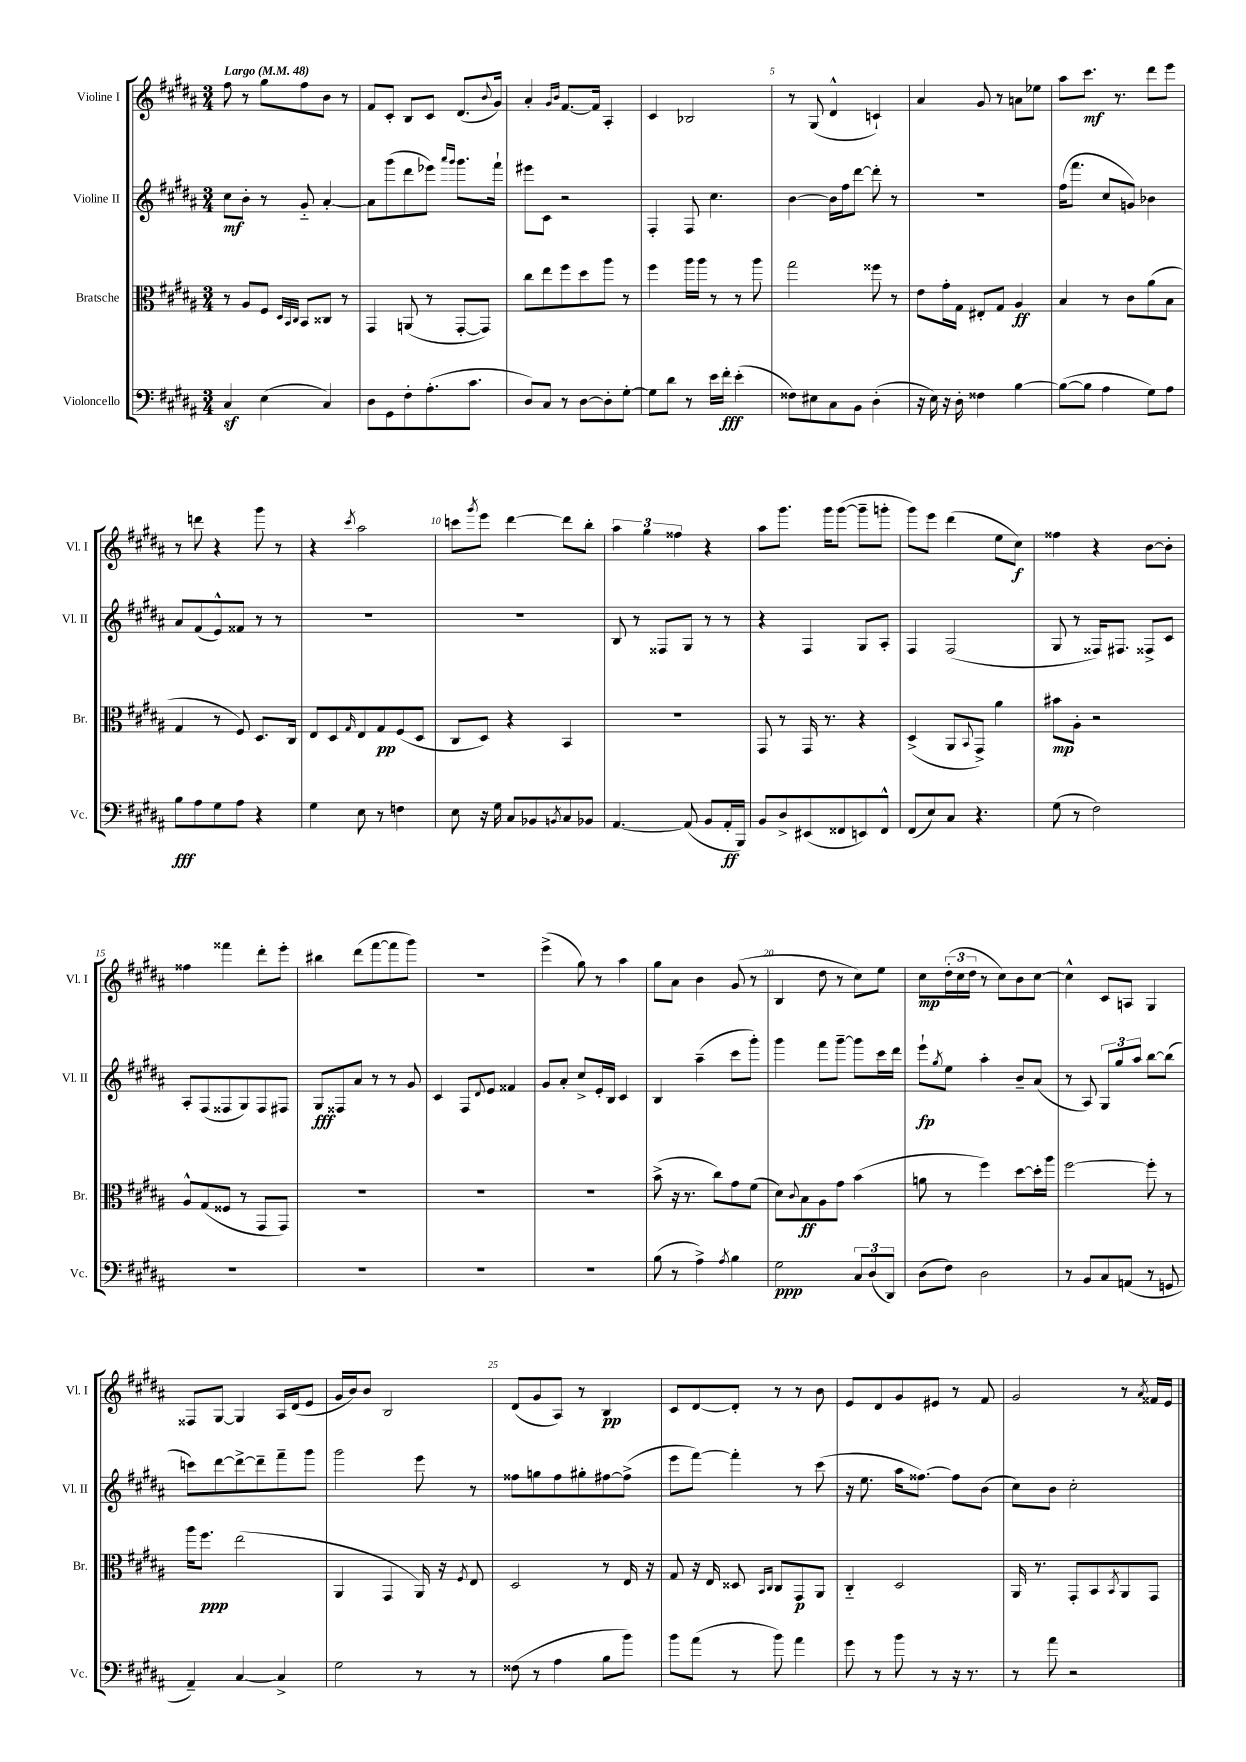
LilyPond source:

<<
\new StaffGroup <<
\new Staff = "s0" \with { instrumentName = "Violine I" shortInstrumentName = "Vl. I" } {
    \clef treble \key b \major \numericTimeSignature \time 3/4 \tempo "Largo" 4 = 48
    fis''8 r8 gis''8 fis''8 b'8 r8 |
    fis'8 cis'8-. b8 cis'8 dis'8.( \appoggiatura { b'8 } gis'16) |
    ais'4-. \grace { gis'16 b'16 } fis'8.~ fis'16 ais4-. |
    cis'4 bes2 |
    r8 gis8( dis'4-^ c'4-!) |
    ais'4 gis'8 r8 a'8 ees''8 |
    ais''8 cis'''8.\mf r8. dis'''8 e'''8 |
    r8 d'''8 r4 gis'''8 r8 |
    r4 \acciaccatura { cis'''8 } ais''2 |
    c'''8 \acciaccatura { gis'''8 } e'''8 dis'''4~ dis'''8 b''8-. |
    \tuplet 3/2 { ais''4 gis''4 fisis''4 } r4 |
    ais''8 gis'''8. gis'''16 gis'''8~( gis'''8-- g'''8-. |
    gis'''8) e'''8 dis'''4( e''8 cis''8\f) |
    fisis''4 r4 b'8~ b'8-. |
    fisis''4 fisis'''4 dis'''8-. e'''8-. |
    bis''4 dis'''8( fis'''8~ fis'''8 gis'''8) |
    R2. |
    e'''4->( gis''8) r8 ais''4 |
    gis''8 ais'8 b'4 gis'8( r8 |
    b4 dis''8 r8 cis''8) e''8 |
    cis''8\mp \tuplet 3/2 { dis''16-.( cis''16 dis''16 } r8 cis''8) b'8 cis''8~ |
    cis''4-^ cis'8 a8 gis4 |
    fisis8 gis8~ gis4 ais16 dis'16( e'8 |
    gis'16 b'16) b'8 b2 |
    dis'8( gis'8 ais8) r8 b4\pp |
    cis'8 dis'8~ dis'8-. r8 r8 b'8 |
    e'8 dis'8 gis'8 eis'8 r8 fis'8 |
    gis'2 r8 \acciaccatura { ais'8 } fisis'16 e'16 \bar "|." |
}
\new Staff = "s1" \with { instrumentName = "Violine II" shortInstrumentName = "Vl. II" } {
    \clef treble \key b \major \numericTimeSignature \time 3/4
    cis''8\mf b'8-. r8 gis'8-_ ais'4~-. |
    ais'8 gis'''8( dis'''8 ees'''8) \grace { ais'''16 gis'''16 } gis'''8. fis'''16-! |
    eis'''8 cis'8 r2 |
    fis4-. fis8 cis''4. |
    b'4~ b'16 fis''16 dis'''8~ dis'''8-. r8 |
    R2. |
    fis''16( fis'''8. cis''8 g'8) bes'4 |
    ais'8 fis'8( e'8-^) fisis'8 r8 r8 |
    R2. |
    R2. |
    b8 r8 fisis8 gis8 r8 r8 |
    r4 fis4 gis8 ais8-. |
    fis4 fis2( |
    gis8 r8 fisis16) fis8. fisis8-> cis'8 |
    ais8-. fis8( fisis8 gis8) fisis8 fis8 |
    gis8\fff fisis8 ais'8 r8 r8 gis'8 |
    cis'4 fis8 \appoggiatura { dis'8 } e'8 fisis'4 |
    gis'8 ais'8-. cis''8-> e'16-. b16 cis'4 |
    b4 ais''4--( cis'''8 gis'''8-.) |
    gis'''4 fis'''8 gis'''8~-- gis'''8 cis'''16 dis'''16 |
    e'''8-!\fp \acciaccatura { gis''8 } e''8 ais''4-. b'8-- ais'8( |
    r8 ais8) \tuplet 3/2 { gis8 gis''8 ais''8 } b''8~ b''8( |
    c'''8) dis'''8~ dis'''8~-> dis'''8-- fis'''8-- gis'''8 |
    gis'''2 e'''8 r8 |
    fisis''8 g''8 fisis''8 gis''8-. fis''8~ fis''8->( |
    e'''8 fis'''8~) fis'''4-. r8 cis'''8( |
    r16 e''8. ais''16 fisis''8.~) fisis''8 b'8( |
    cis''8) b'8 cis''2-. \bar "|." |
}
\new Staff = "s2" \with { instrumentName = "Bratsche" shortInstrumentName = "Br." } {
    \clef alto \key b \major \numericTimeSignature \time 3/4
    r8 ais8 fis8 \grace { dis32 b,32 cis32 } b,8 cisis8 r8 |
    gis,4 a,8( r8 gis,8~-. gis,8) |
    cis''8 e''8 fis''8 dis''8 ais''8 r8 |
    fis''4 ais''16 ais''16 r8 r8 ais''8 |
    gis''2 fisis''8 r8 |
    e'8 gis'16-. gis16 eis8-. gis8 ais4\ff |
    b4 r8 cis'8 ais'8( b8 |
    gis4 r8 fis8) dis8. cis16 |
    e8 dis8 \grace { gis16 } e8 gis8\pp fis8( dis8 |
    cis8 dis8) r4 b,4 |
    R2. |
    gis,8 r8 gis,16 r8. r4 |
    dis4->( ais,8 \appoggiatura { b,8 } gis,8->) ais'4 |
    bis'8\mp ais8-. r2 |
    ais8-^ gis8( fisis8 r8 gis,8 gis,8) |
    R2. |
    R2. |
    R2. |
    b'8->( r16 r8. cis''8) gis'8 fis'8( |
    dis'8) \appoggiatura { cis'8 } b8\ff ais8 gis'8 b'4( |
    a'8 r8 fis''4) dis''8~ dis''16-. ais''16 |
    fis''2~ fis''8-. r8 |
    ais''16 fis''8.\ppp e''2( |
    ais,4 gis,4 ais,16) r16 \acciaccatura { fis8 } e8 |
    dis2 r8 e16 r16 |
    gis8 r16 e16 disis8 \grace { b,16 cis16 } cis8 gis,8\p ais,8 |
    cis4-_ dis2 |
    ais,16 r8. gis,8-. b,8 \acciaccatura { b,8 } ais,8 gis,8 \bar "|." |
}
\new Staff = "s3" \with { instrumentName = "Violoncello" shortInstrumentName = "Vc." } {
    \clef bass \key b \major \numericTimeSignature \time 3/4
    cis4\sf e4( cis4) |
    dis8 gis,8 fis8-. ais8.-.( cis'8. |
    dis8) cis8 r8 dis8~ dis8-. gis8~-. |
    gis8 dis'8 r8 e'16 fis'16-.\fff e'4-.( |
    fisis8) eis8 cis8 b,8 dis4-.( |
    r16 e16) r16 dis16-. fisis4 b4~ |
    b8~( b8 ais4 gis8) ais8 |
    b8\fff ais8 gis8 ais8 r4 |
    gis4 e8 r8 f4 |
    e8 r16 gis16 cis8 bes,8 \acciaccatura { b,8 } cis8 bes,8 |
    ais,4.~ ais,8( b,8 ais,16-.\ff b,,16) |
    b,8 dis8-> eis,8( fisis,8 e,8) fisis,8-^ |
    fis,8( e8) cis8 r4. |
    gis8( r8 fis2) |
    R2. |
    R2. |
    R2. |
    R2. |
    b8( r8 ais4->) \acciaccatura { ais8 } b4 |
    gis2\ppp \tuplet 3/2 { cis8 dis8( dis,8) } |
    dis8( fis8) dis2 |
    r8 b,8 cis8 a,8( r8 g,8 |
    ais,4--) cis4~ cis4-> |
    gis2 r8 r8 |
    fisis8( r8 ais4 b8 b'8) |
    b'8 ais'8( r8 b'8) ais'4 |
    gis'8 r8 b'8 r8 r16 r8. |
    r8 ais'8 r2 \bar "|." |
}
>>
>>
\layout { \context { \Score \override BarNumber.break-visibility = ##(#f #t #t) barNumberVisibility = #(every-nth-bar-number-visible 5) } }
